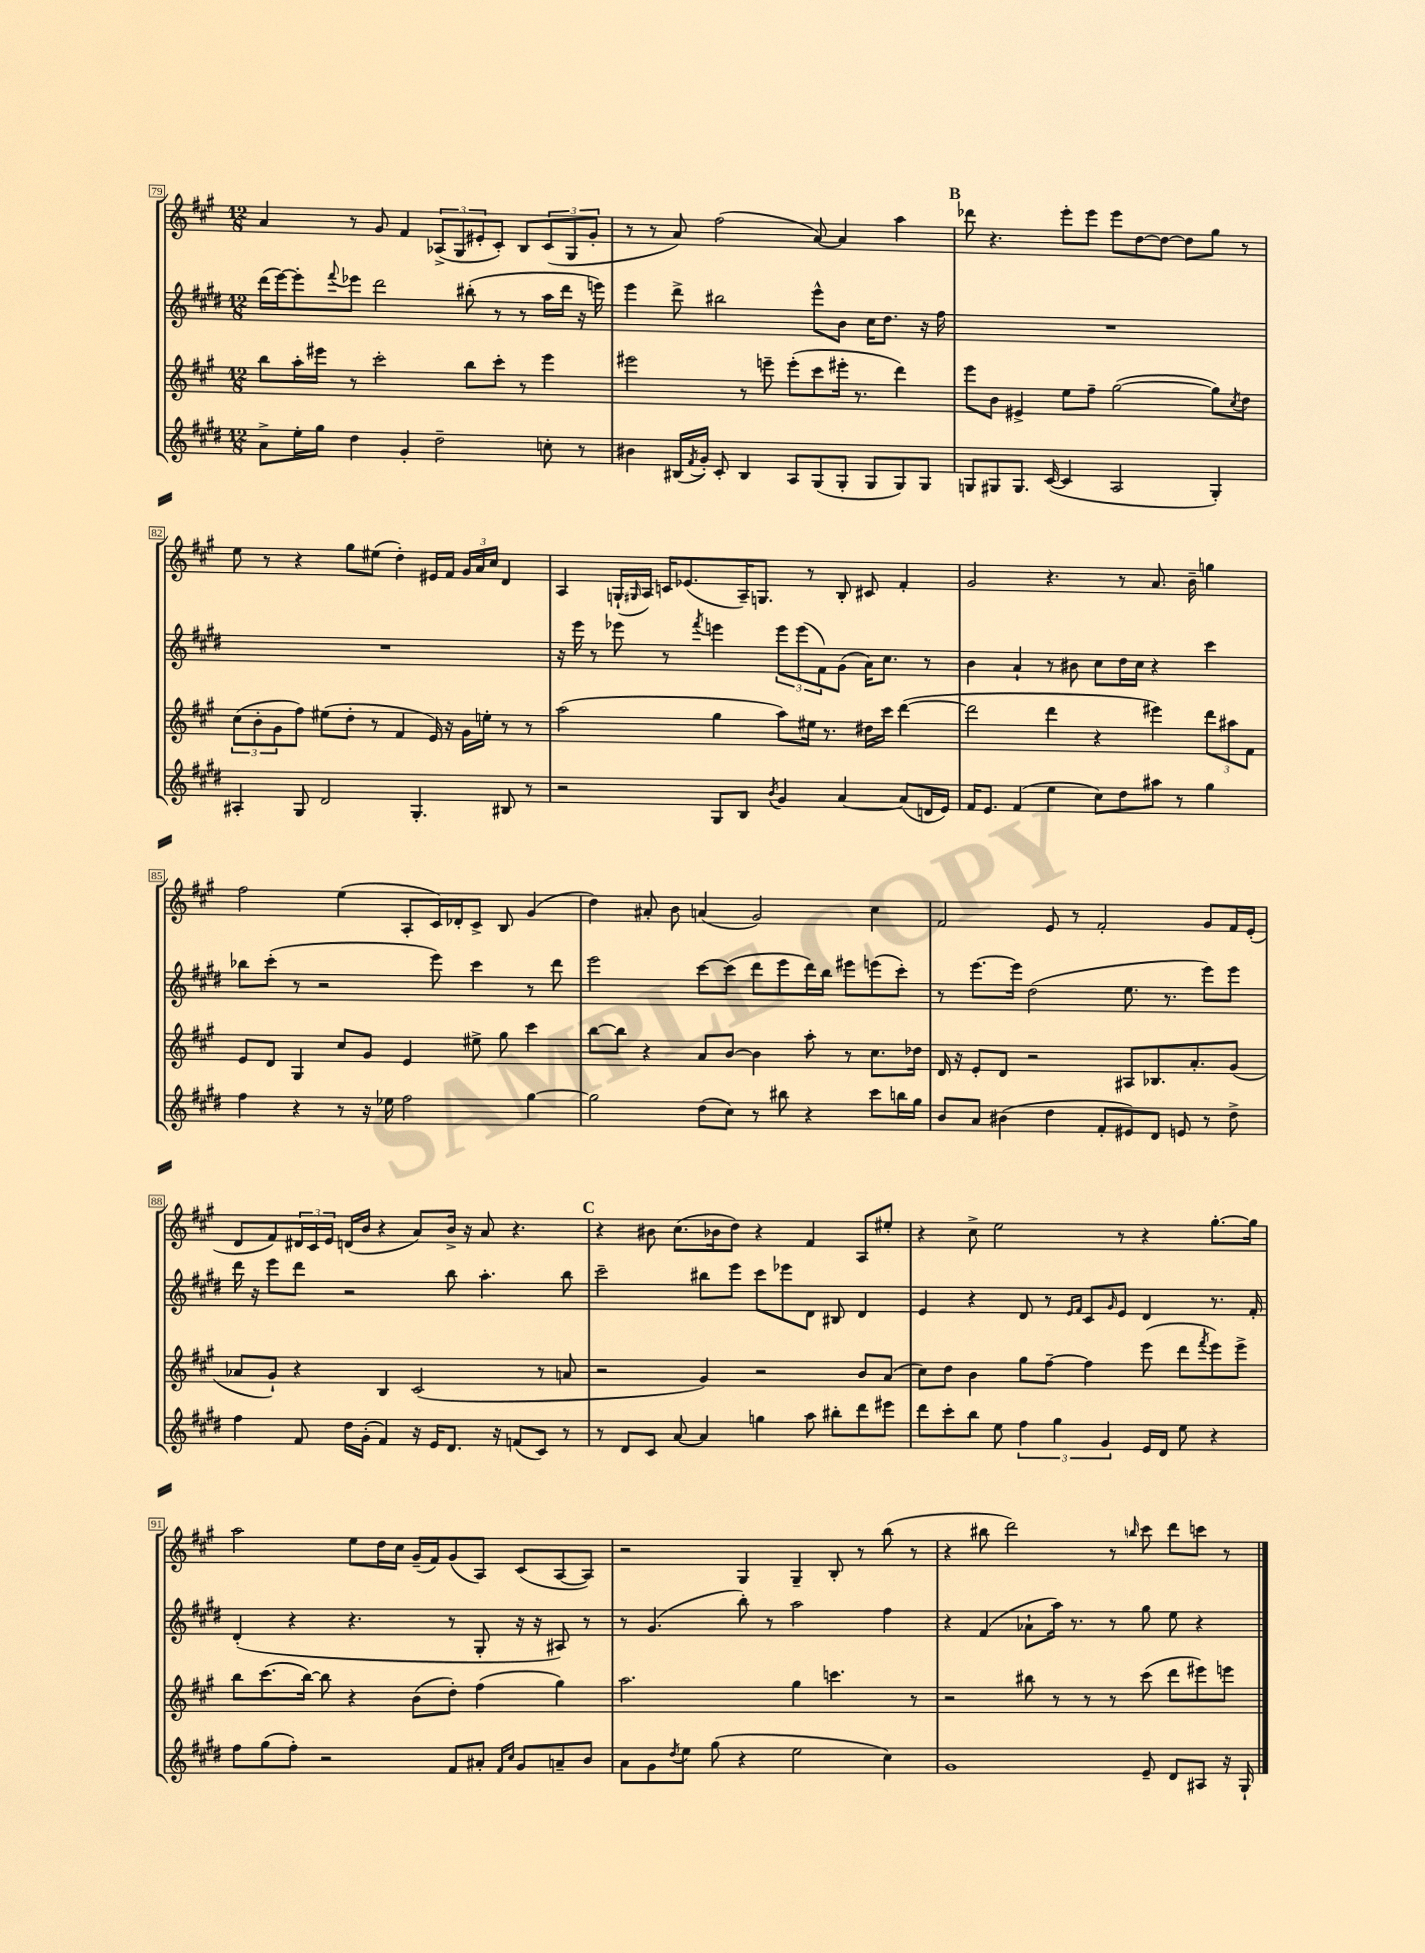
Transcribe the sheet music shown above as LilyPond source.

<<
\new StaffGroup <<
\new Staff = "s0" {
    \clef treble \key a \major \numericTimeSignature \time 12/8
    a'4 r8 gis'8 fis'4 \tuplet 3/2 { aes8->( gis8 eis'8-. } cis'8-.) b8 \tuplet 3/2 { cis'8( gis8 gis'8-. } |
    r8 r8 a'8) fis''2( a'8~) a'4 a''4 |
    \mark \markup { \bold "B" } des'''8 r4. e'''8-. e'''8 e'''8 d''8~ d''8~ d''8 gis''8 r8 |
    e''8 r8 r4 gis''8 eis''8( d''4-.) eis'16 fis'16 \tuplet 3/2 { gis'16 a'16 cis''16 } d'4 |
    a4 g16-!( \grace { gis16 } a16) c'16 ees'8.( a16--) g8. r8 b8-. cis'8 fis'4-. |
    gis'2 r4. r8 a'8. b'16-- g''4 |
    fis''2 e''4( a8-. cis'16) des'16-. cis'8-> b8 gis'4( |
    d''4) ais'8-. b'8 a'4( gis'2) cis''4 |
    fis'2 e'8 r8 fis'2-. gis'8 fis'16 e'16-.( |
    d'8 fis'8) \tuplet 3/2 { dis'16 cis'16 e'16 } d'16( b'16 r4 a'8) b'16-> r16 a'8 r4. |
    \mark \markup { \bold "C" } r4 bis'8 cis''8.( bes'16 d''8) r4 fis'4 a8 eis''8-. |
    r4 cis''8-> e''2 r8 r4 gis''8.~-. gis''16 |
    a''2 e''8 d''16 cis''16 gis'16--( fis'16) gis'8( a8) cis'8( a8~ a8) |
    r2 gis4 gis4-- b8-. r8 b''8( r8 |
    r4 bis''8 d'''2) r8 \grace { b''16 } cis'''8 d'''8 c'''8 r8 \bar "|." |
}
\new Staff = "s1" {
    \clef treble \key e \major \numericTimeSignature \time 12/8
    dis'''16( e'''16~) e'''8-. \appoggiatura { fis'''8 } ees'''8 dis'''2 bis''8-.( r8 r8 a''16 dis'''16 r16 e'''16) |
    e'''4 dis'''8-> bis''2 e'''8-^ b'8 cis''16 dis''8. r16 fis''16 |
    \mark \markup { \bold "B" } R1. |
    R1. |
    r16 e'''16 r8 ees'''8 r8 \acciaccatura { fis'''8 } e'''4 \tuplet 3/2 { e'''8 e'''8( fis'8) } gis'8( a'16) cis''8. r8 |
    b'4 a'4-! r8 bis'8 cis''8 dis''16 cis''16 r4 cis'''4 |
    bes''8 cis'''8-.( r8 r2 e'''8) cis'''4 r8 dis'''8 |
    e'''2 cis'''8~ cis'''8( dis'''8 e'''8 dis'''16) b''16 eis'''8 e'''8( cis'''8-.) |
    r8 e'''8.~ e'''16 dis''2( e''8. r8. e'''8) e'''8 |
    dis'''16 r16 e'''8 dis'''8 r2 b''8 a''4.-. b''8 |
    \mark \markup { \bold "C" } cis'''2-- bis''8 e'''8 cis'''8 ees'''8 dis'8 bis8 dis'4 |
    e'4 r4 dis'8 r8 \grace { e'16 fis'16 } cis'8 \grace { gis'16 } e'8 dis'4 r8. fis'16-. |
    dis'4-.( r4 r4. r8 gis8-. r16 r16 ais8) r8 |
    r8 gis'4.( b''8-.) r8 a''2 fis''4 |
    r4 fis'4( aes'8-! a''16) r8. r8 gis''8 e''8 r4 \bar "|." |
}
\new Staff = "s2" {
    \clef treble \key a \major \numericTimeSignature \time 12/8
    b''8 a''16-. eis'''16 r8 cis'''2-. b''8 cis'''8-. r8 eis'''4 |
    eis'''2 r8 e'''8-- e'''8-.( cis'''8 eis'''16-. r8. d'''4) |
    \mark \markup { \bold "B" } e'''8 b'8 eis'4-> e''8 fis''8-- gis''2~( gis''8) \acciaccatura { cis''8 } d''8 |
    \tuplet 3/2 { cis''8( b'8-. gis'8 } fis''8) eis''8( d''8-. r8 fis'4 e'16) r16 gis'16 e''16-. r8 r8 |
    a''2( gis''4 a''8) eis''16 r8. dis''16 cis'''16 d'''4~( |
    d'''2 d'''4 r4 eis'''4) \tuplet 3/2 { d'''8 ais''8 fis'8 } |
    e'8 d'8 gis4 cis''8 gis'8 e'4 eis''8-> gis''8 cis'''4 |
    b''8~ b''8 r4 a'8 b'8~ b'4 a''8-. r8 cis''8. des''16 |
    d'16 r16 e'8-. d'8 r2 ais8 bes8. a'8.-. gis'8( |
    aes'8 gis'8-!) r4 b4 cis'2( r8 a'8 |
    \mark \markup { \bold "C" } r2 gis'4) r2 b'8 a'8( |
    cis''8) d''8 b'4 gis''8 fis''8~-- fis''4 e'''8( d'''8 \acciaccatura { fis'''8 } e'''8) e'''8-> |
    b''8 cis'''8.( b''16~) b''8 r4 b'8( d''8-.) fis''4( gis''4) |
    a''2. gis''4 c'''4. r8 |
    r2 bis''8 r8 r8 r8 cis'''8( d'''8 eis'''8) e'''8 \bar "|." |
}
\new Staff = "s3" {
    \clef treble \key e \major \numericTimeSignature \time 12/8
    a'8-> e''16-. gis''16 dis''4 gis'4-. dis''2-- c''8-. r8 |
    bis'4 bis16( \acciaccatura { fis'8 } gis'16-.) cis'8-. bis4 a8 gis8( gis8-. gis8 gis8) gis8 |
    \mark \markup { \bold "B" } g8 gis8 gis8. cis'16~( cis'4 a2 gis4-.) |
    ais4-. gis8 dis'2 gis4.-. bis8 r8 |
    r2 gis8 b8 \acciaccatura { b'8 } gis'4 a'4~ a'8( d'16 e'16) |
    fis'16 e'8. fis'4( e''4 cis''8) dis''8 ais''8 r8 gis''4 |
    fis''4 r4 r8 r16 ees''16 fis''2 gis''4~ |
    gis''2 dis''8( cis''8) r8 bis''8 r4 cis'''8 b''16 gis''16 |
    b'8 a'8 bis'4( dis''4 fis'8-. eis'8) dis'8 e'8 r8 dis''8-> |
    fis''4 fis'8 dis''16 gis'16-.( fis'4) r16 e'16 dis'8. r16 f'8( cis'8) r8 |
    \mark \markup { \bold "C" } r8 dis'8 cis'8 a'8~ a'4 g''4 a''8 bis''8-. dis'''8 eis'''8 |
    dis'''8 cis'''8-. b''8 e''8 \tuplet 3/2 { fis''4 gis''4 gis'4 } e'16 dis'16 e''8 r4 |
    fis''8 gis''8( fis''8-.) r2 fis'8 ais'8-. \grace { fis'16 cis''16 } gis'8 a'8-- b'8 |
    a'8 gis'8 \acciaccatura { dis''8 } e''8 gis''8( r4 e''2 cis''4) |
    gis'1 e'8-- dis'8 ais8 r16 gis16-! \bar "|." |
}
>>
>>
\layout { \context { \Score currentBarNumber = #79 \override BarNumber.stencil = #(make-stencil-boxer 0.1 0.3 ly:text-interface::print) } }
